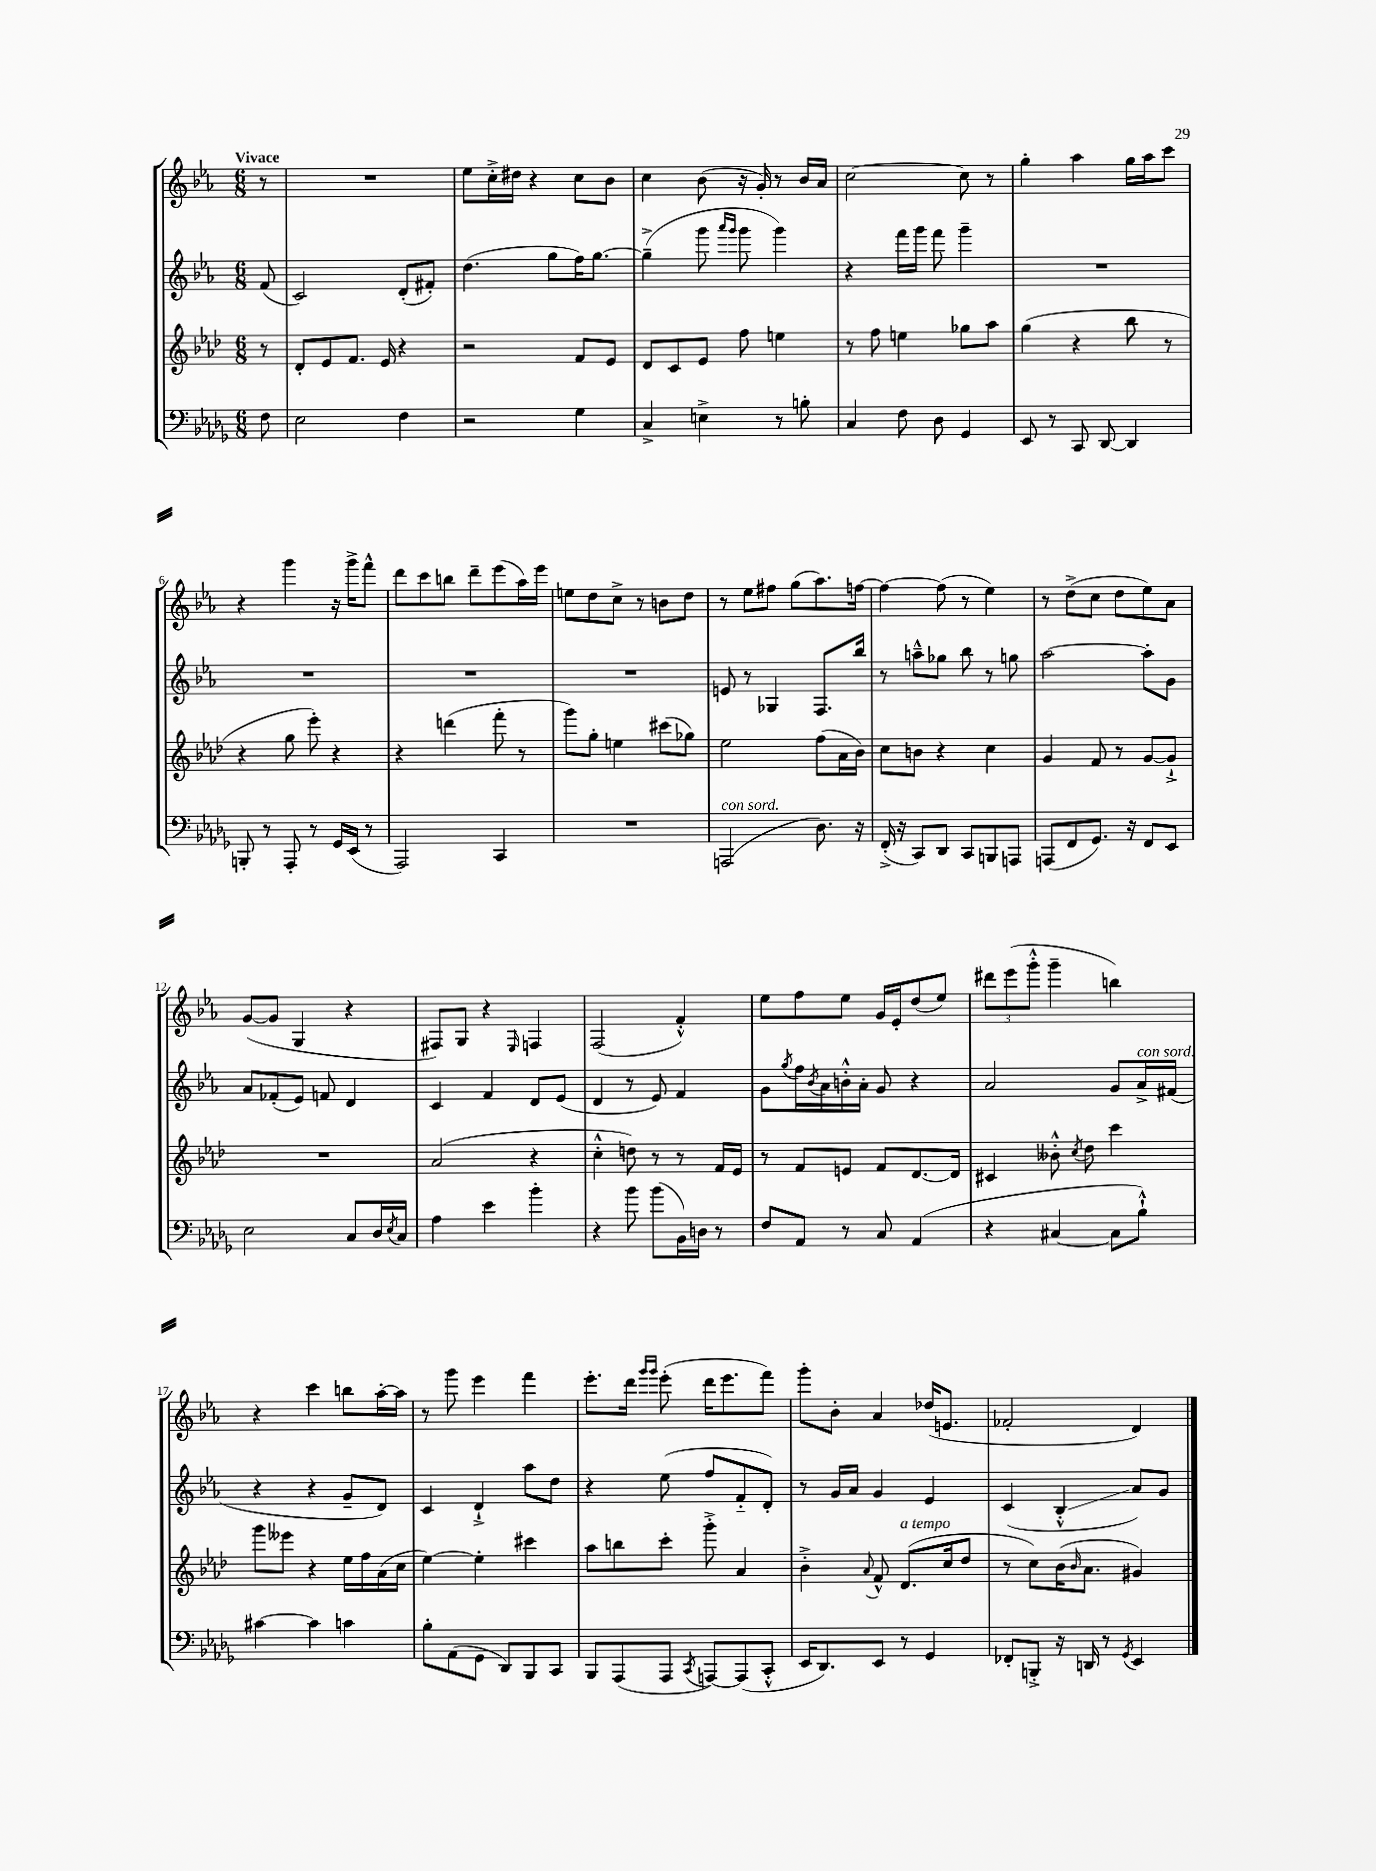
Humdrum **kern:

**kern	**kern	**kern	**kern
*staff4	*staff3	*staff2	*staff1
*clefF4	*clefG2	*clefG2	*clefG2
*k[b-e-a-d-g-]	*k[b-e-a-d-]	*k[b-e-a-]	*k[b-e-a-]
*M6/8	*M6/8	*M6/8	*M6/8
8F	8r	(8f	8r
=	=	=	=
2E-	8d-'	2c)	2.r
.	8e-	.	.
.	8.f	.	.
.	16e-	.	.
4F	4r	(8d'	.
.	.	8f#')	.
=	=	=	=
2r	2r	(4.dd	8ee-
.	.	.	16cc'^
.	.	.	16dd#
.	.	.	4r
.	.	8gg	.
4G-	8f	16ff)	8cc
.	.	[8.gg	.
.	8e-	.	8b-
=	=	=	=
4C^	8d-	(4gg~^]	4cc
.	8c	.	.
4E^	8e-	8ggg	(8b-
.	.	16qqaaa-	.
.	.	16qqggg	.
.	8ff	8ggg	16r
.	.	.	16g')
8r	4ee	4ggg)	8r
8B'	.	.	16b-
.	.	.	16a-
=	=	=	=
4C	8r	4r	[2cc
.	8ff	.	.
8F	4ee	16fff	.
.	.	16ggg	.
8D-	.	8fff	.
4GG-	8gg-	4ggg~	8cc]
.	8aa-	.	8r
=	=	=	=
8EE-	(4gg	2.r	4gg'
8r	.	.	.
8CC	4r	.	4aa-
[8DD-	.	.	.
4DD-]	8bb-	.	16gg
.	.	.	16aa-
.	8r	.	8ccc
=	=	=	=
8BBB'	4r	2.r	4r
8r	.	.	.
8AAA-'	8gg	.	4ggg
8r	8eee-')	.	.
16GG-	4r	.	16r
(16EE-	.	.	16ggg^
8r	.	.	8fff^^
=	=	=	=
2AAA-)	4r	2.r	8ddd
.	.	.	8ccc
.	(4ddd	.	8bb
.	.	.	8ddd~
4CC	8fff'	.	(8eee-
.	8r	.	16aa-)
.	.	.	16eee-
=	=	=	=
2.r	8ggg)	2.r	8ee
.	8gg'	.	8dd
.	4ee	.	8cc^
.	.	.	8r
.	(8ccc#	.	8b
.	8gg-)	.	8dd
=	=	=	=
(2AAA	2ee-	8e	8r
.	.	8r	8ee-
.	.	4G-	8ff#
.	.	.	(8gg
8.D-)	(8ff	8.F	8.aa-)
.	16a-	.	.
16r	16b-)	16bb-	[16ff
=	=	=	=
(16FF'^	8cc	8r	4ff_
16r	.	.	.
8CC)	8b	8aa~^^	.
8DD-	4r	8gg-	(8ff]
8CC	.	8bb-	8r
8BBB	4cc	8r	4ee-)
8AAA	.	8gg	.
=	=	=	=
(8AAA	4g	[2aa-	8r
8FF	.	.	(8dd^
8.GG-)	8f	.	8cc
.	8r	.	8dd
16r	.	.	.
8FF	[8g	8aa-']	8ee-)
8EE-	8g`^]	8g	8a-
=	=	=	=
2E-	2.r	8a-	([8g
.	.	(8f-'	8g]
.	.	8e-)	4G
.	.	8f	.
8C	.	4d	4r
16D-	.	.	.
8qE-	.	.	.
16C	.	.	.
=	=	=	=
4A-	(2a-	4c	8F#)
.	.	.	8G
4e-	.	4f	4r
.	.	.	16qqE-
4b-'	4r	8d	4F
.	.	(8e-	.
=	=	=	=
4r	4cc'^^	4d	(2F
8b-	8dd)	8r	.
(8b-	8r	8e-)	.
16BB-)	8r	4f	4f'^^)
16D	.	.	.
8r	16f	.	.
.	16e-	.	.
=	=	=	=
8F	8r	8g	8ee-
.	.	8qgg	.
8AA-	8f	16ff	8ff
.	.	8qb-	.
.	.	16a-	.
8r	8e	16b'^^	8ee-
.	.	16a-'	.
8C	8f	8g	16g
.	.	.	16e-'
(4AA-	[8.d-	4r	(8dd
.	.	.	8ee-)
.	16d-]	.	.
=	=	=	=
4r	4c#	2a-	12ddd#
.	.	.	(12eee-
.	.	.	12ggg'^^
[4C#	8b--'^^	.	4ggg~
.	8qcc	.	.
.	8dd-	.	.
8C#]	4ccc	8g	4bb)
8B-`^^)	.	16a-^	.
.	.	(16f#	.
=	=	=	=
[4c#	8ggg	4r	4r
.	8eee--	.	.
4c#]	4r	4r	4ccc
4c	16ee-	8g~	8bb
.	16ff	.	.
.	(16a-	8d)	[16aa-'
.	16cc	.	16aa-]
=	=	=	=
8B-'	[4ee-)	4c	8r
(8AA-	.	.	8ggg
8GG-	4ee-']	4d`^	4eee-
8DD-)	.	.	.
8BBB-	4ccc#	8aa-	4fff
8CC	.	8dd	.
=	=	=	=
8BBB-	8aa-	4r	8.eee-'
(8AAA-	8bb	.	.
.	.	.	16ddd
.	.	.	16qqggg
.	.	.	16qqggg
8AAA-	8ccc'	(8ee-	(8eee-'
8qCC	.	.	.
[8AAA)	8ggg'^	8ff	16ddd
.	.	.	8.eee-
(8AAA]	4a-	8f'~	.
8CC'^^	.	8d')	8fff)
=	=	=	=
16EE-	4b-'^	8r	8ggg'
8.DD-)	.	.	.
.	.	16g	8b-'
.	.	16a-	.
.	8qqa-	.	.
8EE-	8f^^	4g	4a-
8r	(8.d-	.	.
4GG-	.	4e-	(16dd-
.	16cc	.	8.e
.	8dd-	.	.
=	=	=	=
8FF-'	8r	(4c	2f-'
8BBB'^	8cc)	.	.
16r	(16b-	4B-'^^	.
.	16qqb-	.	.
16DD	8.a-	.	.
8r	.	.	.
8qGG-	.	.	.
4EE-	4g#)	8a-)	4d)
.	.	8g	.
==	==	==	==
*-	*-	*-	*-
